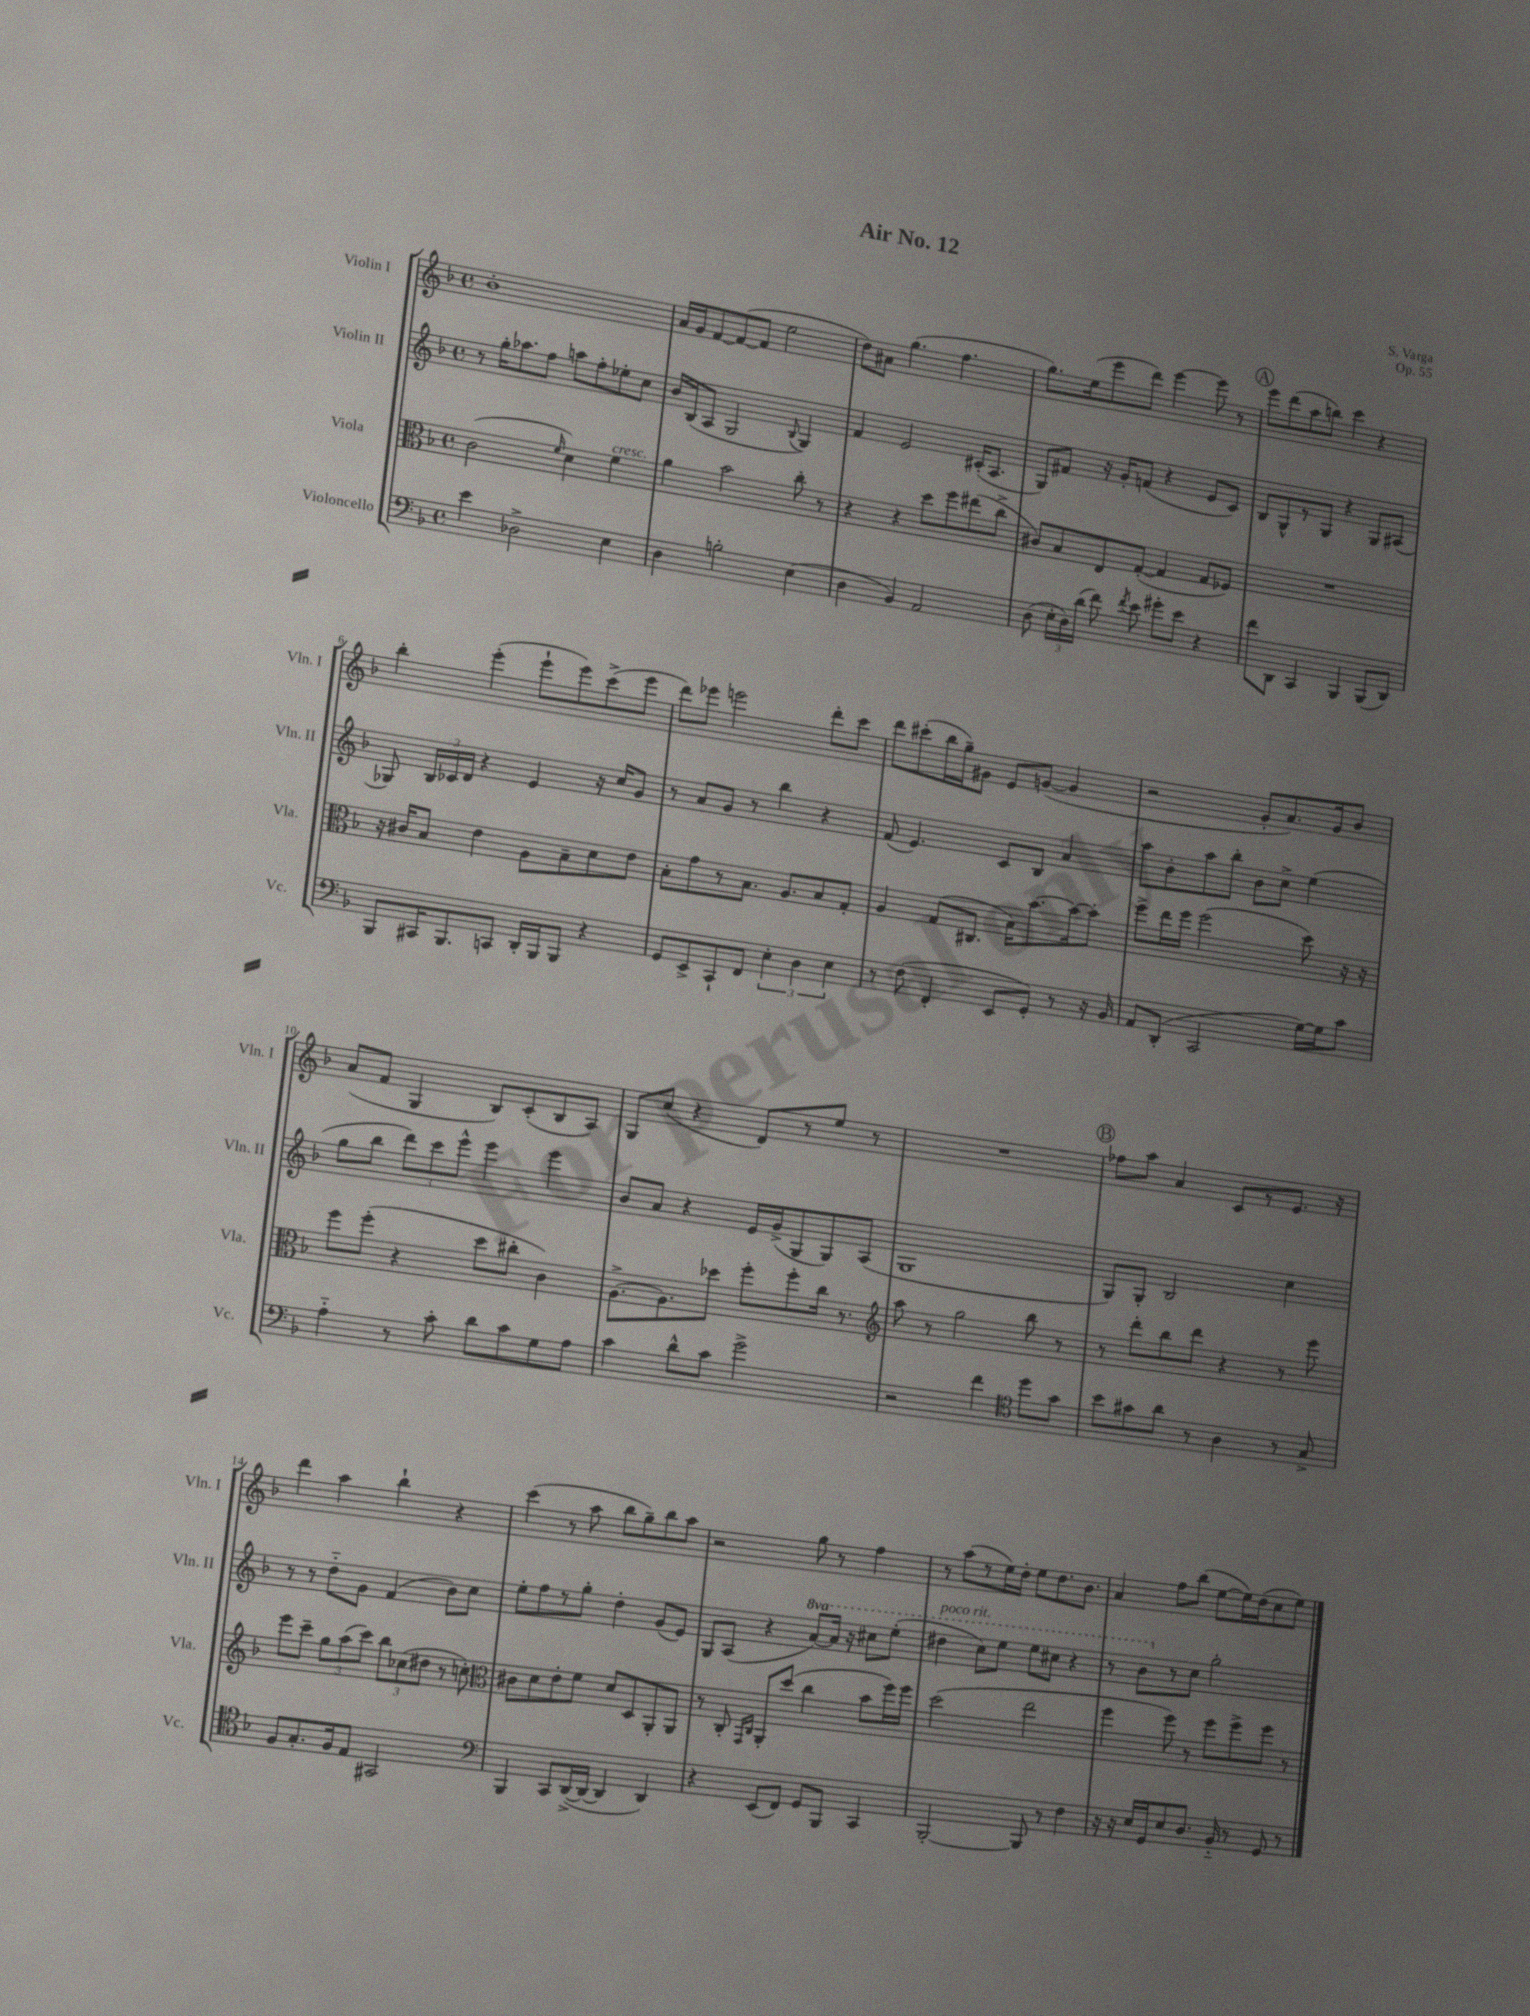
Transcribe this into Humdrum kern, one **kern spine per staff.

**kern	**kern	**kern	**kern
*staff4	*staff3	*staff2	*staff1
*clefF4	*clefC3	*clefG2	*clefG2
*k[b-]	*k[b-]	*k[b-]	*k[b-]
*M4/4	*M4/4	*M4/4	*M4/4
*met(c)	*met(c)	*met(c)	*met(c)
4e	(2c	8r	1b-'
.	.	16gg'	.
.	.	8.aa-	.
2D-^	.	.	.
.	.	8ff	.
.	16qqf	.	.
.	4d)	8aa	.
.	.	8ff'	.
4E	4f	8ee-'	.
.	.	8cc	.
=	=	=	=
4D	4a	16b-	16a
.	.	(16B-	16g
.	.	8A	[8f
2B'	2b-	2G	(8f_
.	.	.	8f]
.	.	.	2ee
.	.	8qqB-	.
(4E	8cc'	4G)	.
.	8r	.	.
=	=	=	=
4D	4r	4f	8dd)
.	.	.	8a#
4BB-)	4r	2e	(4.gg
2AA	8dd	.	.
.	8ff	.	4.ff
.	(8ee#	(16c#'	.
.	.	8.A	.
.	8cc^	.	.
=	=	=	=
(8D	8c#)	8G)	8.gg)
24E'	8B-	8f#	.
24D)	.	.	.
.	.	.	(16ee
(24d	.	.	.
8f)	8E	16r	8eee
.	.	16g'	.
8qf	.	.	.
8e	([8G'	(8f	8ddd)
8g#'	4G]	4r	[4eee
8e	.	.	.
4r	8G	8e	8eee]
.	8F-)	8c)	8r
=	=	=	=
8f	1r	8B-	8eee
8DD	.	8G^^	(8ddd
4CC	.	8r	8aa
.	.	8G	8bb)
4BBB-	.	4r	4ccc
(8BBB-	.	8G	4r
8DD)	.	(8A#	.
=	=	=	=
8BBB-	16r	8G-)	4bb-'
.	16c#	.	.
16CC#	8B-	24B-	.
.	.	24c-	.
8.BBB-	.	.	.
.	.	24d	.
.	4e	4r	(4eee'
8CC	.	.	.
16DD'	8A	4e	8eee`
16BBB-	.	.	.
8BBB-	8B-~	.	8eee)
4r	8d	16r	(8ccc^
.	.	16cc	.
.	8e	8g	8eee
=	=	=	=
8GG	8B-'	8r	8ddd)
8EE^	8g	8a	8eee-
8CC`	8r	8g	2eee
8FF	8.B-	8r	.
6E'	.	4bb-	.
.	8.A	.	.
6D	.	.	.
.	8B-	4r	8ddd'
6E	.	.	.
.	8G'	.	8ccc
=	=	=	=
8r	4A	(8f	8ddd
(8F	.	4.e)	(8ccc#'
4FF'	(8G	.	16bb-
.	.	.	16gg~)
.	8.C#	.	8g#
8EE	.	8c	8e
.	16B-)	.	.
8GG')	[8.b-	8B-	([8g
8r	.	4a	4g]
.	16b-_	.	.
16r	8b-']	.	.
16BB-	.	.	.
=	=	=	=
8AA	8ff^	8aa	2r
(8DD'	16ee	8b-'	.
.	16ff	.	.
2CC	(2ff	8aa	.
.	.	8bb-'	.
.	.	8b-	8g'
.	.	8cc^	8.a)
[16G)	8dd)	(4ee	.
16G]	.	.	16g
8c	16r	.	8b-
.	16r	.	.
=	=	=	=
4A'~	8ff	8gg	(8a
.	(8ff'	8bb-	8f
8r	4r	12ddd)	4G
.	.	12ccc	.
8c'	.	.	.
.	.	12eee^^	.
8d	8dd	4eee	8B-)
8c	8cc#'	.	(8c'
8G	4c)	4eee	8B-
8A	.	.	8A)
=	=	=	=
4c	[8.A^	8b-	8G
.	.	8a	(8cc
.	8.A]	.	.
8d^^	.	4r	4r
8c	8dd-	.	.
2g^	8ff'	16e	8d)
.	.	(16g^	.
.	8ff'	8G	8r
.	16cc	8G)	8ee
.	8.r	.	.
.	.	(8A	8r
=	=	=	=
*	*clefG2	*	*
2r	8aa	1G	1r
.	8r	.	.
.	2gg	.	.
4f	.	.	.
*clefC4	*	*	*
8dd	8bb-	.	.
8g	8r	.	.
=	=	=	=
8b-	8r	8G)	8ff-
8g#	8ddd'	8G'	8aa
8a	8bb-	2B-	4a
8r	8ddd	.	.
4A	4r	.	8c
.	.	.	8r
8r	8r	4cc	8.e
8G^	8eee	.	.
.	.	.	16r
=	=	=	=
8F	8eee	8r	4ddd
8.G'	8ccc~	8r	.
.	12gg	8dd'~	4aa
16F	.	.	.
.	(12aa	.	.
8E	.	8g	.
.	12ccc)	.	.
2GG#	12bb-	(4f	4bb-`
.	(12cc-	.	.
.	12dd#	.	.
.	8r	8b-)	4r
.	8cc')	8cc	.
=	=	=	=
*clefF4	*clefC3	*	*
4BBB-	8c#	8ee'	(4ccc
.	8d	8ff	.
8CC	8e'	8r	8r
([16DD^	8f	8gg'	8aa
16DD_	.	.	.
4DD]	8d	4dd'	8bb-
.	8D	.	8gg~)
4DD)	8AA'	(8g	8bb-
.	8AA	8e)	8aa
=	=	=	=
4r	8r	8G	2r
.	8C'	(8A	.
.	16qqGG	.	.
.	16qqC	.	.
(8EE	8AA'	4r	.
8FF)	(8dd	.	.
8GG	4cc	[8aa)	8gg
8BBB-	.	16aa]	8r
.	.	16r	.
4CC	8b-	8ccc#	4ff
.	16ff)	(8eee'	.
.	16ff	.	.
=	=	=	=
[2BBB-'	(2dd	4ddd#	8r
.	.	.	(8aa
.	.	8ccc)	8r
.	.	8eee	16ee)
.	.	.	16dd'
8BBB-]	2ee	8eee	8ee
8r	.	8ccc#	8.dd
4F	.	4r	.
.	.	.	8.b-
=	=	=	=
16r	4ff	8r	4a
16r	.	.	.
16E	.	8bb-	.
16GG	.	.	.
8E	8ff)	8r	8ff
8.D	8r	8cc	(8bb-
.	8ff	2gg'	[8ee
16BB-'~	.	.	.
8r	8ff^	.	16ee])
.	.	.	(16dd
8GG	8ff	.	8cc
8r	8r	.	8ee)
==	==	==	==
*-	*-	*-	*-
